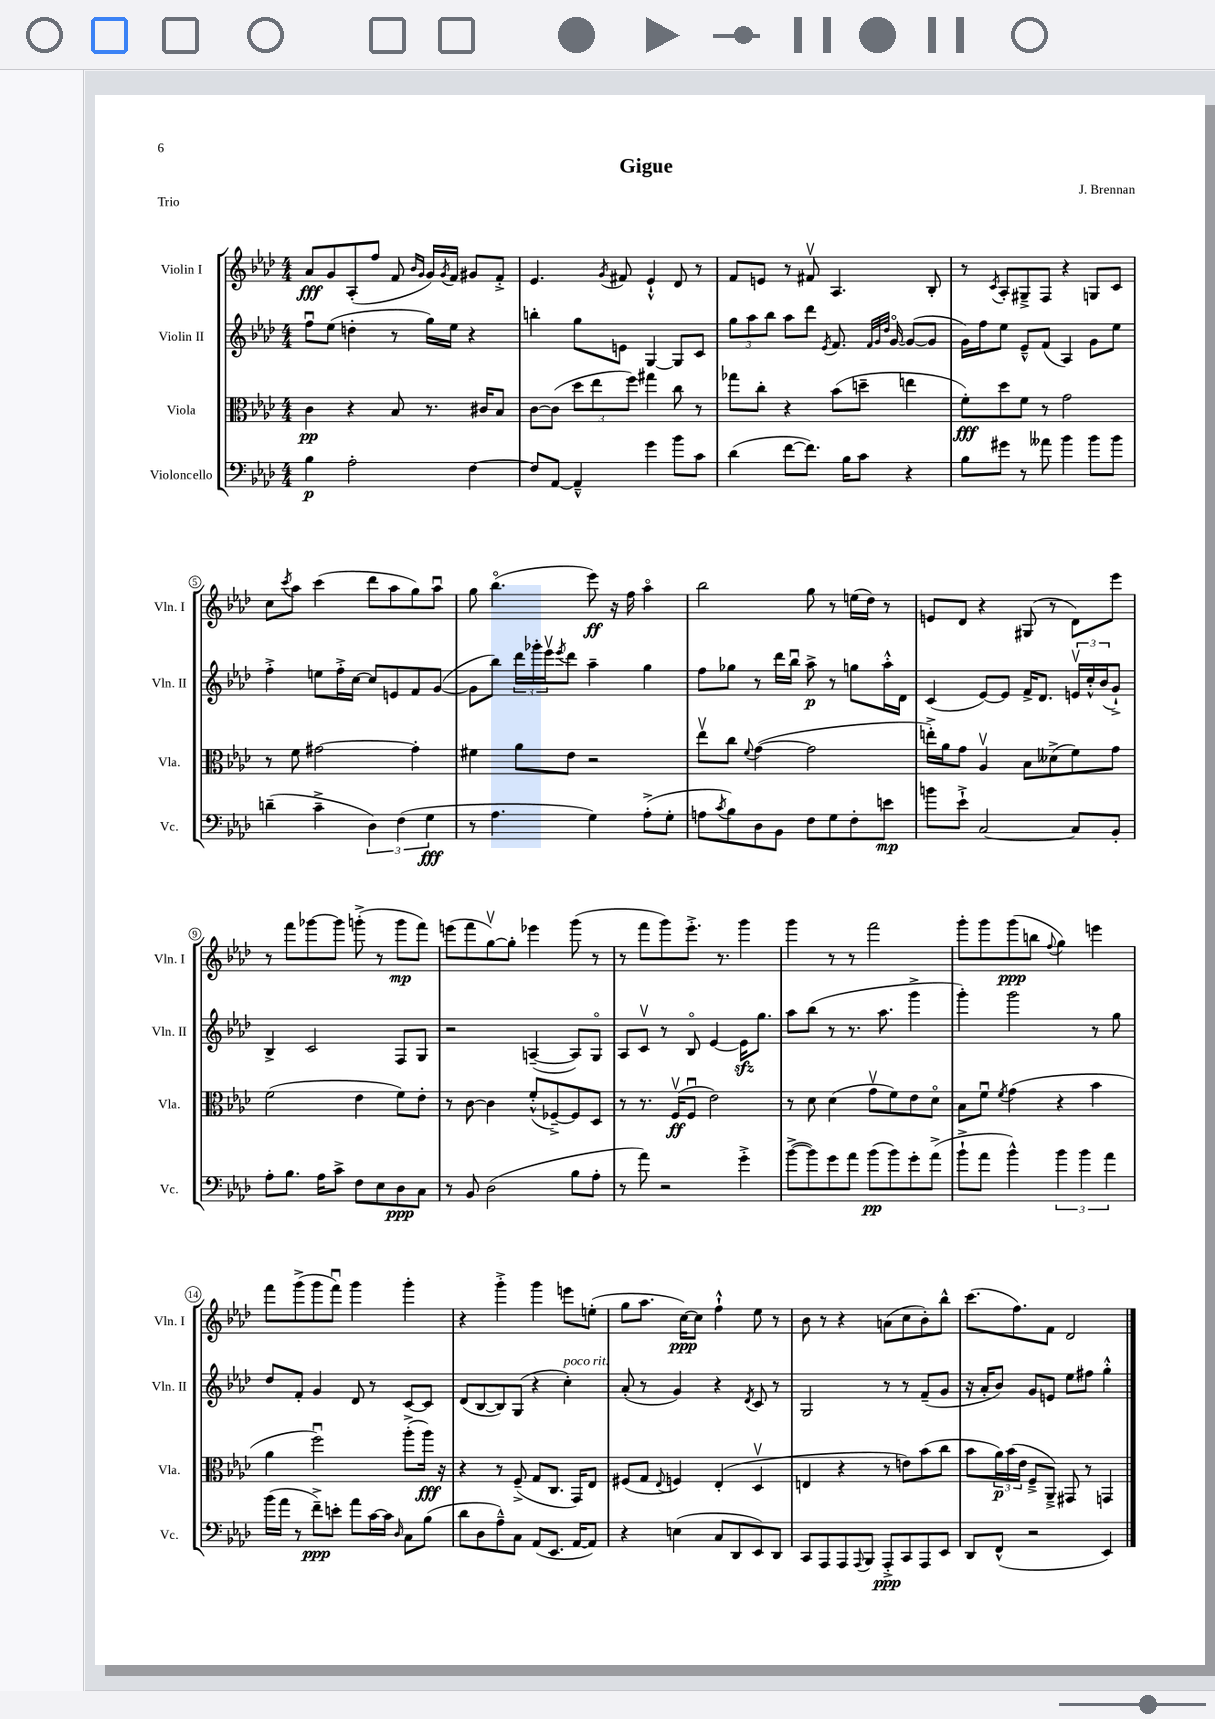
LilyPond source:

\header { title = "Gigue" composer = "J. Brennan" piece = "Trio" }
<<
\new StaffGroup <<
\new Staff = "s0" \with { instrumentName = "Violin I" shortInstrumentName = "Vln. I" } {
    \clef treble \key aes \major \numericTimeSignature \time 4/4
    aes'8\fff g'8 aes8-.( f''8 f'8 \grace { bes'16 g'16 } g'16) \acciaccatura { g'8 } f'16 gis'8 f'8-.-> |
    ees'4. \acciaccatura { g'8 } fis'8 ees'4-!-^ des'8 r8 |
    f'8 e'8 r8 fis'8\upbow aes4. bes8-. |
    r8 \acciaccatura { c'8 } aes8-. gis8---> f8 r4 g8 c'8 |
    c''8 \acciaccatura { c'''8 } aes''8 c'''4( des'''8 aes''8 g''8) aes''8\downbow |
    g''8 bes''4.\flageolet( ees'''8\ff) r16 f''16 aes''4\flageolet |
    bes''2 g''8 r8 e''16( des''16) r8 |
    e'8 des'8 r4 gis8( r8 des'8) ees'''8 |
    r8 f'''8 ges'''8~ ges'''8 g'''8-.->( r8 g'''8\mp f'''8) |
    e'''8( f'''8 g''8~\upbow) g''8-. ees'''4 g'''8( r8 |
    r8 f'''8 g'''8) ees'''8.-.-> r8. g'''4 |
    g'''4 r8 r8 f'''2 |
    g'''8-. g'''8 g'''8\ppp( b''8 \appoggiatura { f''8 } g''4) e'''4 |
    f'''8 g'''8->( g'''8 f'''8\downbow) g'''4 g'''4-. |
    r4 g'''4-.-> g'''4 e'''8 e''8-.( |
    g''8 aes''8. c''16~\ppp) c''8 f''4-!-^ ees''8 r8 |
    bes'8 r8 r4 a'8( c''8 bes'8-.) bes''8-^ |
    c'''8.( f''8.) f'8 des'2 \bar "|." |
}
\new Staff = "s1" \with { instrumentName = "Violin II" shortInstrumentName = "Vln. II" } {
    \clef treble \key aes \major \numericTimeSignature \time 4/4
    f''8\downbow ees''8( d''4-. r8 g''16) ees''16 r4 |
    b''4-. g''8 e'8 g4~ g8 c'8 |
    \tuplet 3/2 { g''8 aes''8 bes''8 } aes''8 des'''8 \acciaccatura { ees'8 } f'8. \grace { f'32 g'32 des''32 } g'16~\flageolet g'8~( g'8 |
    g'16) f''16 ees''8 ees'8---^ f'8( aes4) g'8 ees''8 |
    f''4-.-> e''8 f''16-.-> c''16~ c''8 e'8 f'8 g'8~( |
    g'8 bes''8) \tuplet 3/2 { des'''16 ges'''16-. ees'''16\upbow } \acciaccatura { ees'''8 } des'''8 aes''4-- g''4 |
    f''8 ges''8 r8 des'''16 bes''16\downbow aes''8->\p r8 g''8 aes''16-.-^ des'16 |
    c'4( ees'8~) ees'8 f'16-> des'8. \tuplet 3/2 { e'16\upbow c''16-.-^ bes'16( } g'8-!->) |
    bes4-> c'2 f8 g8 |
    r2 a4~--( a8) g8\flageolet |
    aes8 c'8\upbow r8 bes8\flageolet ees'4~ ees'16\sfz g''8. |
    aes''8 bes''8( r8 r8. aes''8. g'''4-> |
    g'''4-.) g'''2 r8 g''8 |
    des''8 f'8-. g'4 des'8 r8 c'8~ c'8 |
    des'8( bes8~ bes8) g8( r4 c''4-.^\markup { \italic "poco rit." }) |
    aes'8-.( r8 g'4) r4 \acciaccatura { des'8 } c'8 r8 |
    g2 r8 r8 f'8--( g'8 |
    r16 aes'16-. bes'8) g'8 e'8 ees''8 fis''8 g''4-.-^ \bar "|." |
}
\new Staff = "s2" \with { instrumentName = "Viola" shortInstrumentName = "Vla." } {
    \clef alto \key aes \major \numericTimeSignature \time 4/4
    c'4\pp r4 bes8 r8. cis'16 bes8 |
    c'8~ c'8( \tuplet 3/2 { des''8 ees''8 f''8) } gis''4 c''8 r8 |
    ges''8 c''8-. r4 bes'8( d''8-- e''4 |
    f'8-.\fff) des''8 f'8 r8 g'2 |
    r8 f'8 gis'2~ gis'4-. |
    fis'4 aes'8 ees'8 r2 |
    ees''8\upbow c''8 \appoggiatura { f'8 } g'4~( g'2 |
    e''16-.->) aes'16 g'8 aes4\upbow bes8 deses'8->( f'8) g'8 |
    f'2( ees'4 f'8) ees'8-. |
    r8 c'8~ c'4 f'8-.-^( fes8~--->) fes8 des8 |
    r8 r8. f16\upbow\ff( f8\downbow ees'2) |
    r8 des'8 des'4( g'8\upbow f'8) ees'8 des'8\flageolet |
    bes8 f'8\downbow \acciaccatura { f'8 } g'4( r4 bes'4 |
    aes'4 f''2\downbow) aes''8-.->( aes''16\fff) r16 |
    r4 r8 f8--->( g8 c8. g,16) ees8 |
    fis8( g8 \appoggiatura { ees8 } f4) ees4-.( des4\upbow |
    e4 r4 r8 e'8) bes'8( c''8 |
    bes'8 \tuplet 3/2 { aes'16\p) bes'16( ees'16 } f8---> aes,8--->) gis,8 r8 g,4 \bar "|." |
}
\new Staff = "s3" \with { instrumentName = "Violoncello" shortInstrumentName = "Vc." } {
    \clef bass \key aes \major \numericTimeSignature \time 4/4
    bes4\p aes2-. f4~ |
    f8 aes,8~ aes,4---^ g'4 bes'8 c'8 |
    des'4( f'8~ f'8.) bes16 c'8 r4 |
    bes8 gis'8 r8 aeses'8 bes'4 bes'8 bes'8 |
    d'4--( c'4---> \tuplet 3/2 { des4) f4( g4\fff } |
    r8 aes4. g4) aes8-.->( g8-. |
    a8 \acciaccatura { c'8 } bes8) des8 bes,8 f8 g8 f8-. e'8\mp |
    b'8 ees'8-!-> c2~ c8 bes,8-. |
    aes8-. bes8. aes16 c'8-> f8 ees8 des8\ppp c8 |
    r8 bes,8 des2( bes8 aes8-. |
    r8 aes'8) r2 g'4-.-> |
    bes'8~->( bes'8) g'8 aes'8 bes'8\pp( bes'8) g'8-. aes'8->( |
    bes'8-!-> aes'8 bes'4-^) \tuplet 3/2 { bes'4 bes'4 aes'4 } |
    bes'16( aes'16 r8 f'8--->\ppp) e'8-. aes'8 c'16~ c'16 \grace { des16 } c8 bes8( |
    des'8 des8 aes8---^) c8 aes,8( ees,8. aes,16~ aes,8) |
    r4 e4( c8 des,8 ees,8) des,8 |
    c,8 aes,,8 aes,,8 \appoggiatura { aes,,8 } bes,,8 aes,,8-.->\ppp c,8 aes,,8 ees,8 |
    des,8 f,8-^( r2 ees,4) \bar "|." |
}
>>
>>
\layout { \context { \Score \override BarNumber.stencil = #(make-stencil-circler 0.1 0.3 ly:text-interface::print) } }
